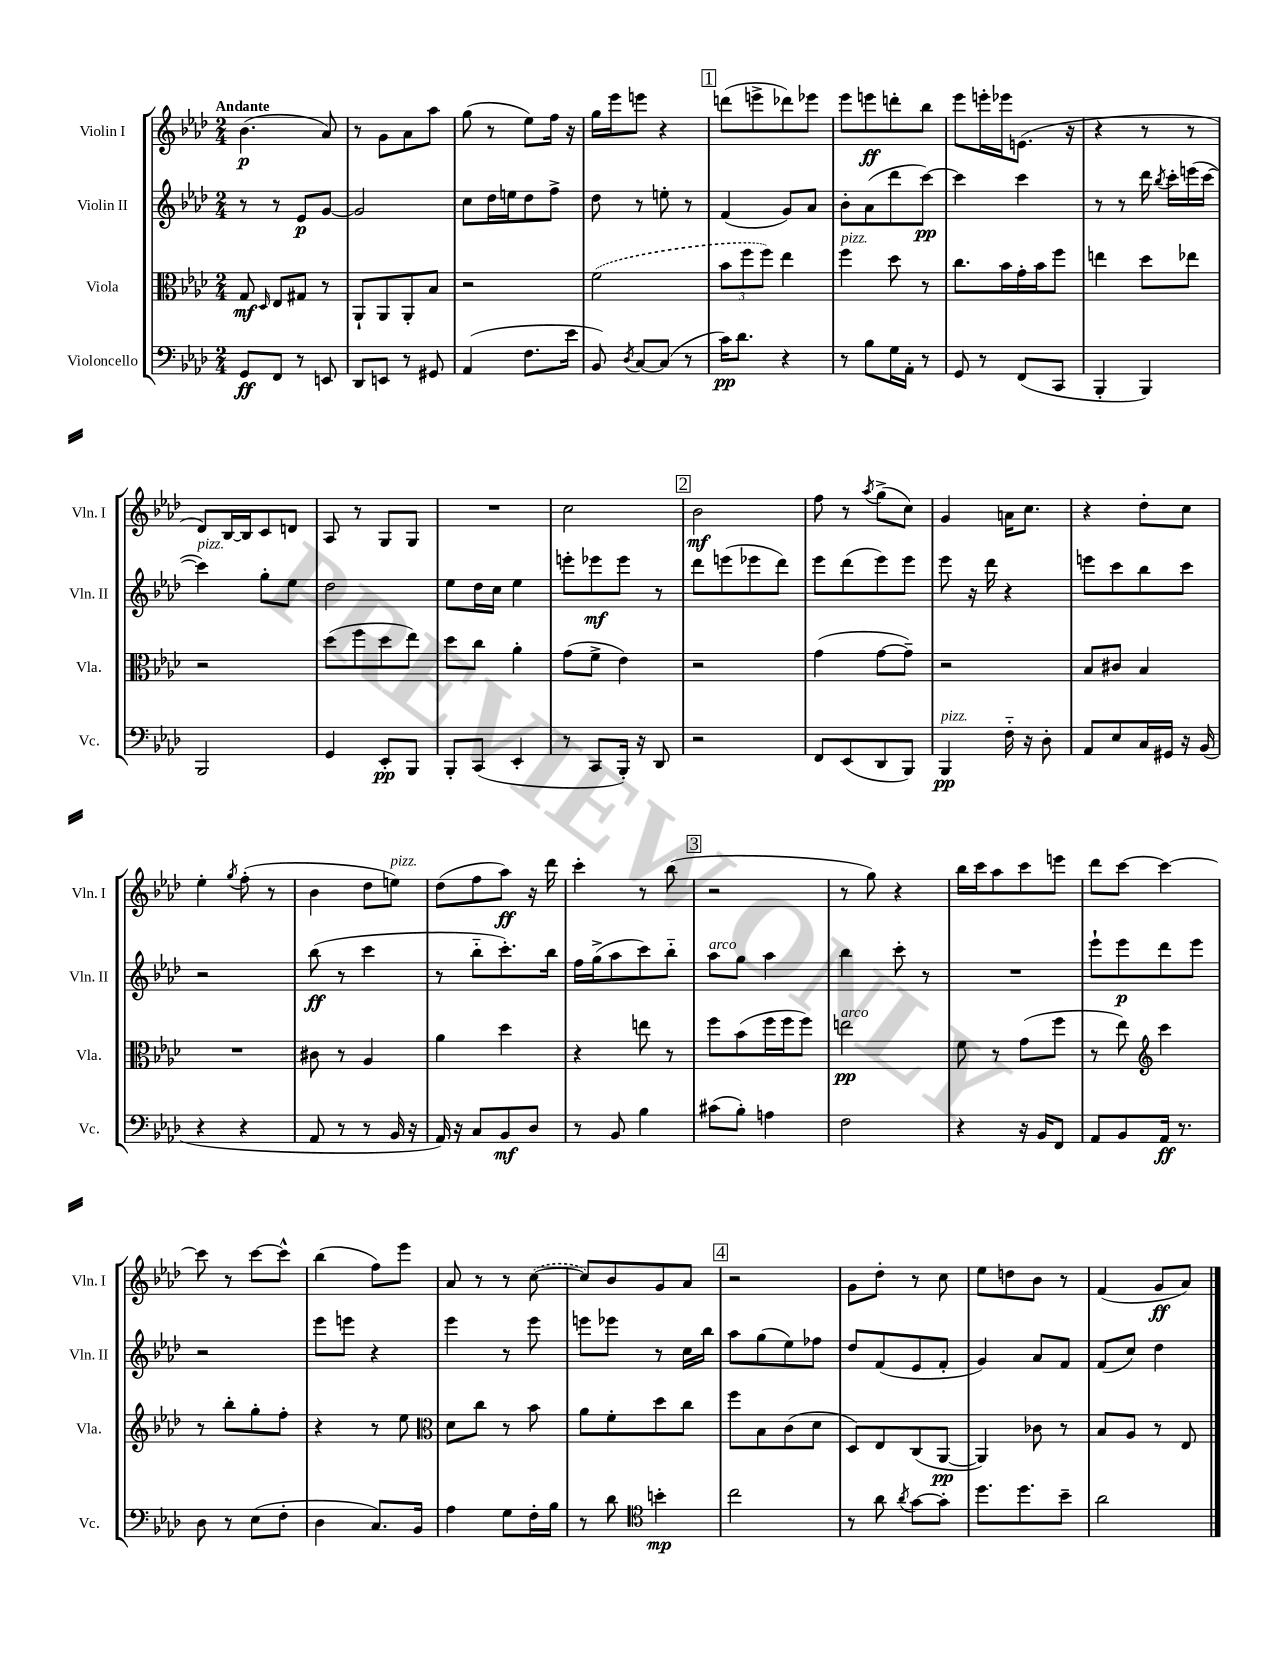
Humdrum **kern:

**kern	**dynam	**kern	**dynam	**kern	**dynam	**kern	**dynam
*part4	*part4	*part3	*part3	*part2	*part2	*part1	*part1
*staff4	*staff4	*staff3	*staff3	*staff2	*staff2	*staff1	*staff1
*I"Violoncello	*	*I"Viola	*	*I"Violin II	*	*I"Violin I	*
*I'Vc.	*	*I'Vla.	*	*I'Vln. II	*	*I'Vln. I	*
*clefF4	*	*clefC3	*	*clefG2	*	*clefG2	*
*k[b-e-a-d-]	*	*k[b-e-a-d-]	*	*k[b-e-a-d-]	*	*k[b-e-a-d-]	*
*M2/4	*	*M2/4	*	*M2/4	*	*M2/4	*
=1	=1	=1	=1	=1	=1	=1	=1
!	!	!	!	!	!	!LO:TX:a:B:t=Andante	!
8GG/L	ff	8G/	mf	8r	.	(4.b-\	p
.	.	16qqD-/	.	.	.	.	.
8FF/J	.	8E-/L	.	8r	.	.	.
8r	.	8G#X/J	.	8e-/L	p	.	.
8EEn/	.	8r	.	[8g/J	.	8a-/)	.
=2	=2	=2	=2	=2	=2	=2	=2
8DD-/L	.	8AA-`/L	.	2g/]	.	8r	.
8EEn/J	.	8AA-/	.	.	.	8g\L	.
8r	.	8AA-'/	.	.	.	8a-\	.
8GG#X/	.	8B-/J	.	.	.	8aa-\J	.
=3	=3	=3	=3	=3	=3	=3	=3
(4AA-/	.	2r	.	8cc\L	.	(8gg\	.
.	.	.	.	16dd-\L	.	8r	.
.	.	.	.	16een\J	.	.	.
8.F\L	.	.	.	8dd-\	.	8ee-\L)	.
.	.	.	.	8ff^\J	.	16ff\Jk	.
16e-\Jk	.	.	.	.	.	16r	.
=4	=4	=4	=4	=4	=4	=4	=4
8BB-/)	.	(2f\	.	8dd-\	.	16gg\LL	.
.	.	.	.	.	.	16eee-\J	.
8qD-/	.	.	.	.	.	.	.
[8C/L	.	.	.	8r	.	8eeen\J	.
(8C/J]	.	.	.	8een'\	.	4r	.
8r	.	.	.	8r	.	.	.
!!LO:REH:place=s1:t=1
=5	=5	=5	=5	=5	=5	=5	=5
16c\KL)	pp	12b-\L	.	(4f/	.	(8dddn\L	.
8.d-\J	.	.	.	.	.	.	.
.	.	12ff\	.	.	.	.	.
.	.	.	.	.	.	8eeen^\	.
.	.	12ff\J)	.	.	.	.	.
4r	.	4ee-\	.	8g/L)	.	8ddd-X\)	.
.	.	.	.	8a-/J	.	8eee-X\J	.
=6	=6	=6	=6	=6	=6	=6	=6
!	!	!LO:TX:a:i:t=pizz.	!	!	!	!	!
8r	.	4ff\	.	8b-'\L	.	8eee-\L	.
8B-\L	.	.	.	(8a-\	.	8eeen\	ff
16G\L	.	8dd-\	.	8ddd-\	.	8dddn'\	.
16AA-'\JJ	.	.	.	.	.	.	.
8r	.	8r	.	[8ccc\J)	pp	8bb-\J	.
=7	=7	=7	=7	=7	=7	=7	=7
8GG/	.	8.cc\L	.	4ccc\]	.	8eee-\L	.
8r	.	.	.	.	.	16eeen'\L	.
.	.	16b-\L	.	.	.	16eee-X\J	.
(8FF/L	.	16g'\	.	4ccc\	.	(8.en\J	.
.	.	16b-\J	.	.	.	.	.
8CC/J	.	8ff\J	.	.	.	.	.
.	.	.	.	.	.	16r	.
=8	=8	=8	=8	=8	=8	=8	=8
4BBB-'/	.	4een\	.	8r	.	4r	.
.	.	.	.	8r	.	.	.
4BBB-/)	.	8dd-\L	.	16ddd-\	.	8r	.
.	.	.	.	8qbb-/	.	.	.
.	.	.	.	16ccc'\LL	.	.	.
.	.	8ee-X\J	.	(16eeen\	.	8r	.
.	.	.	.	[16ccc\JJ	.	.	.
!!LO:LB:g=z
=9	=9	=9	=9	=9	=9	=9	=9
!	!	!	!	!LO:TX:a:i:t=pizz.	!	!	!
2BBB-/	.	2r	.	4ccc\])	.	8d-/L)	.
.	.	.	.	.	.	[16B-/L	.
.	.	.	.	.	.	16B-/J]	.
.	.	.	.	8gg'\L	.	8c/	.
.	.	.	.	8ee-\J	.	8dn/J	.
=10	=10	=10	=10	=10	=10	=10	=10
4GG/	.	(8dd-\L	.	2dd-\	.	8A-/	.
.	.	8ff\	.	.	.	8r	.
8EE-'/L	pp	8dd-\	.	.	.	8G/L	.
8BBB-/J	.	8ee-\J)	.	.	.	8G/J	.
=11	=11	=11	=11	=11	=11	=11	=11
8BBB-'/L	.	8dd-\L	.	8ee-\L	.	2r	.
(8CC/J	.	8cc\J	.	16dd-\L	.	.	.
.	.	.	.	16cc\JJ	.	.	.
4EE-'/	.	4a-'\	.	4ee-\	.	.	.
=12	=12	=12	=12	=12	=12	=12	=12
8r	.	(8g\L	.	8eeen'\L	.	2cc\	.
8CC/L	.	8f^\J	.	8eee-X\	mf	.	.
16BBB-'/Jk)	.	4e-\)	.	8eee-\J	.	.	.
16r	.	.	.	.	.	.	.
8DD-/	.	.	.	8r	.	.	.
!!LO:REH:place=s1:t=2
=13	=13	=13	=13	=13	=13	=13	=13
2r	.	2r	.	8ddd-\L	.	2b-\	mf
.	.	.	.	(8eeen\	.	.	.
.	.	.	.	8eee-X\	.	.	.
.	.	.	.	8ddd-\J)	.	.	.
=14	=14	=14	=14	=14	=14	=14	=14
8FF/L	.	(4g\	.	8eee-\L	.	8ff\	.
(8EE-/	.	.	.	(8ddd-\	.	8r	.
.	.	.	.	.	.	8qaa-/	.
8DD-/	.	[8g\L	.	8eee-\)	.	(8gg^\L	.
8BBB-/J)	.	8g~\J])	.	8eee-\J	.	8cc\J)	.
=15	=15	=15	=15	=15	=15	=15	=15
!LO:TX:a:i:t=pizz.	!	!	!	!	!	!	!
4BBB-/	pp	2r	.	8eee-\	.	4g/	.
.	.	.	.	16r	.	.	.
.	.	.	.	16ddd-\	.	.	.
16F\	.	.	.	4r	.	16an\KL	.
16r	.	.	.	.	.	8.cc\J	.
8D-'\	.	.	.	.	.	.	.
=16	=16	=16	=16	=16	=16	=16	=16
8AA-/L	.	8B-/L	.	8eeen\L	.	4r	.
8E-/	.	8c#X/J	.	8ccc\	.	.	.
16C/L	.	4B-/	.	8bb-\	.	8dd-'\L	.
16GG#X/JJ	.	.	.	.	.	.	.
16r	.	.	.	8ccc\J	.	8cc\J	.
(16BB-/	.	.	.	.	.	.	.
!!LO:LB:g=z
=17	=17	=17	=17	=17	=17	=17	=17
4r	.	2r	.	2r	.	4ee-'\	.
.	.	.	.	.	.	8qgg/	.
4r	.	.	.	.	.	(8ff'\	.
.	.	.	.	.	.	8r	.
=18	=18	=18	=18	=18	=18	=18	=18
8AA-/	.	8c#X\	.	(8bb-\	ff	4b-\	.
8r	.	8r	.	8r	.	.	.
8r	.	4A-/	.	4ccc\	.	8dd-\L	.
!	!	!	!	!	!	!LO:TX:a:i:t=pizz.	!
16BB-/	.	.	.	.	.	8een\J)	.
16r	.	.	.	.	.	.	.
=19	=19	=19	=19	=19	=19	=19	=19
16AA-/)	.	4a-\	.	8r	.	(8dd-\L	.
16r	.	.	.	.	.	.	.
8C/L	.	.	.	8bb-\L	.	8ff\	.
8BB-/	mf	4dd-\	.	8.ccc'\)	.	8aa-\J)	ff
8D-/J	.	.	.	.	.	16r	.
.	.	.	.	16bb-\Jk	.	16ddd-\	.
=20	=20	=20	=20	=20	=20	=20	=20
8r	.	4r	.	16ff\LL	.	4ccc'\	.
.	.	.	.	(16gg^\J	.	.	.
8BB-/	.	.	.	8aa-\	.	.	.
4B-\	.	8een\	.	8ccc\)	.	8r	.
.	.	8r	.	8bb-\J	.	(8bb-\	.
!!LO:REH:place=s1:t=3
=21	=21	=21	=21	=21	=21	=21	=21
!	!	!	!	!LO:TX:a:i:t=arco	!	!	!
(8c#X\L	.	8ff\L	.	8aa-\L	.	2r	.
8B-'\J)	.	(8b-\	.	8gg\J	.	.	.
4An\	.	16ff\L	.	4aa-\	.	.	.
.	.	16ff\J	.	.	.	.	.
.	.	8ff\J)	.	.	.	.	.
=22	=22	=22	=22	=22	=22	=22	=22
!	!	!LO:TX:a:i:t=arco	!	!	!	!	!
2F\	.	2een\	pp	4bb-\	.	8r	.
.	.	.	.	.	.	8gg\)	.
.	.	.	.	8ccc'\	.	4r	.
.	.	.	.	8r	.	.	.
=23	=23	=23	=23	=23	=23	=23	=23
4r	.	8f\	.	2r	.	16bb-\LL	.
.	.	.	.	.	.	16ccc\J	.
.	.	8r	.	.	.	8aa-\	.
16r	.	(8g\L	.	.	.	8ccc\	.
16BB-/KL	.	.	.	.	.	.	.
8FF/J	.	8ff\J	.	.	.	8eeen\J	.
=24	=24	=24	=24	=24	=24	=24	=24
8AA-/L	.	8r	.	8eee-`\L	.	8ddd-\L	.
8BB-/	.	8ee-\)	.	8eee-\	p	[8ccc\J	.
*	*	*clefG2	*	*	*	*	*
16AA-/Jk	ff	4ccc\	.	8ddd-\	.	4ccc\_	.
8.r	.	.	.	.	.	.	.
.	.	.	.	8eee-\J	.	.	.
!!LO:LB:g=z
=25	=25	=25	=25	=25	=25	=25	=25
8D-\	.	8r	.	2r	.	8ccc\]	.
8r	.	8bb-'\L	.	.	.	8r	.
(8E-\L	.	8gg'\	.	.	.	[8ccc\L	.
8F'\J	.	8ff'\J	.	.	.	8ccc^^\J]	.
=26	=26	=26	=26	=26	=26	=26	=26
4D-\	.	4r	.	8eee-\L	.	(4bb-\	.
.	.	.	.	8eeen\J	.	.	.
8.C/L)	.	8r	.	4r	.	8ff\L)	.
.	.	8ee-\	.	.	.	8eee-\J	.
16BB-/Jk	.	.	.	.	.	.	.
=27	=27	=27	=27	=27	=27	=27	=27
*	*	*clefC3	*	*	*	*	*
4A-\	.	8d-\L	.	4eee-\	.	8a-/	.
.	.	8cc\J	.	.	.	8r	.
8G\L	.	8r	.	8r	.	8r	.
16F'\L	.	8b-\	.	8eee-\	.	([8cc\	.
16B-\JJ	.	.	.	.	.	.	.
=28	=28	=28	=28	=28	=28	=28	=28
8r	.	8a-\L	.	8eeen\L	.	8cc/L])	.
8d-\	.	8f'\	.	8eee-X\J	.	8b-/	.
*clefC4	*	*	*	*	*	*	*
4bn'\	mp	8dd-\	.	8r	.	8g/	.
.	.	8cc\J	.	16cc\LL	.	8a-/J	.
.	.	.	.	16bb-\JJ	.	.	.
!!LO:REH:place=s1:t=4
=29	=29	=29	=29	=29	=29	=29	=29
2cc\	.	8ff\L	.	8aa-\L	.	2r	.
.	.	8B-\	.	(8gg\	.	.	.
.	.	(8c\	.	8ee-\)	.	.	.
.	.	8d-\J	.	8ff-X\J	.	.	.
=30	=30	=30	=30	=30	=30	=30	=30
8r	.	8D-/L)	.	8dd-/L	.	8g\L	.
8a-\	.	8E-/	.	(8f/	.	8dd-'\J	.
8qa-/	.	.	.	.	.	.	.
[8g\L	.	(8C/	.	8e-/	.	8r	.
8g'\J]	.	[8AA-/J	pp	8f'/J	.	8cc\	.
=31	=31	=31	=31	=31	=31	=31	=31
8.dd-\L	.	4AA-/])	.	4g/)	.	8ee-\L	.
.	.	.	.	.	.	8ddn\	.
8.dd-\	.	.	.	.	.	.	.
.	.	8c-X\	.	8a-/L	.	8b-\J	.
8b-~\J	.	8r	.	8f/J	.	8r	.
=32	=32	=32	=32	=32	=32	=32	=32
2a-\	.	8B-/L	.	(8f/L	.	(4f/	.
.	.	8A-/J	.	8cc/J)	.	.	.
.	.	8r	.	4dd-\	.	8g/L	ff
.	.	8E-/	.	.	.	8a-/J)	.
==	==	==	==	==	==	==	==
*-	*-	*-	*-	*-	*-	*-	*-
